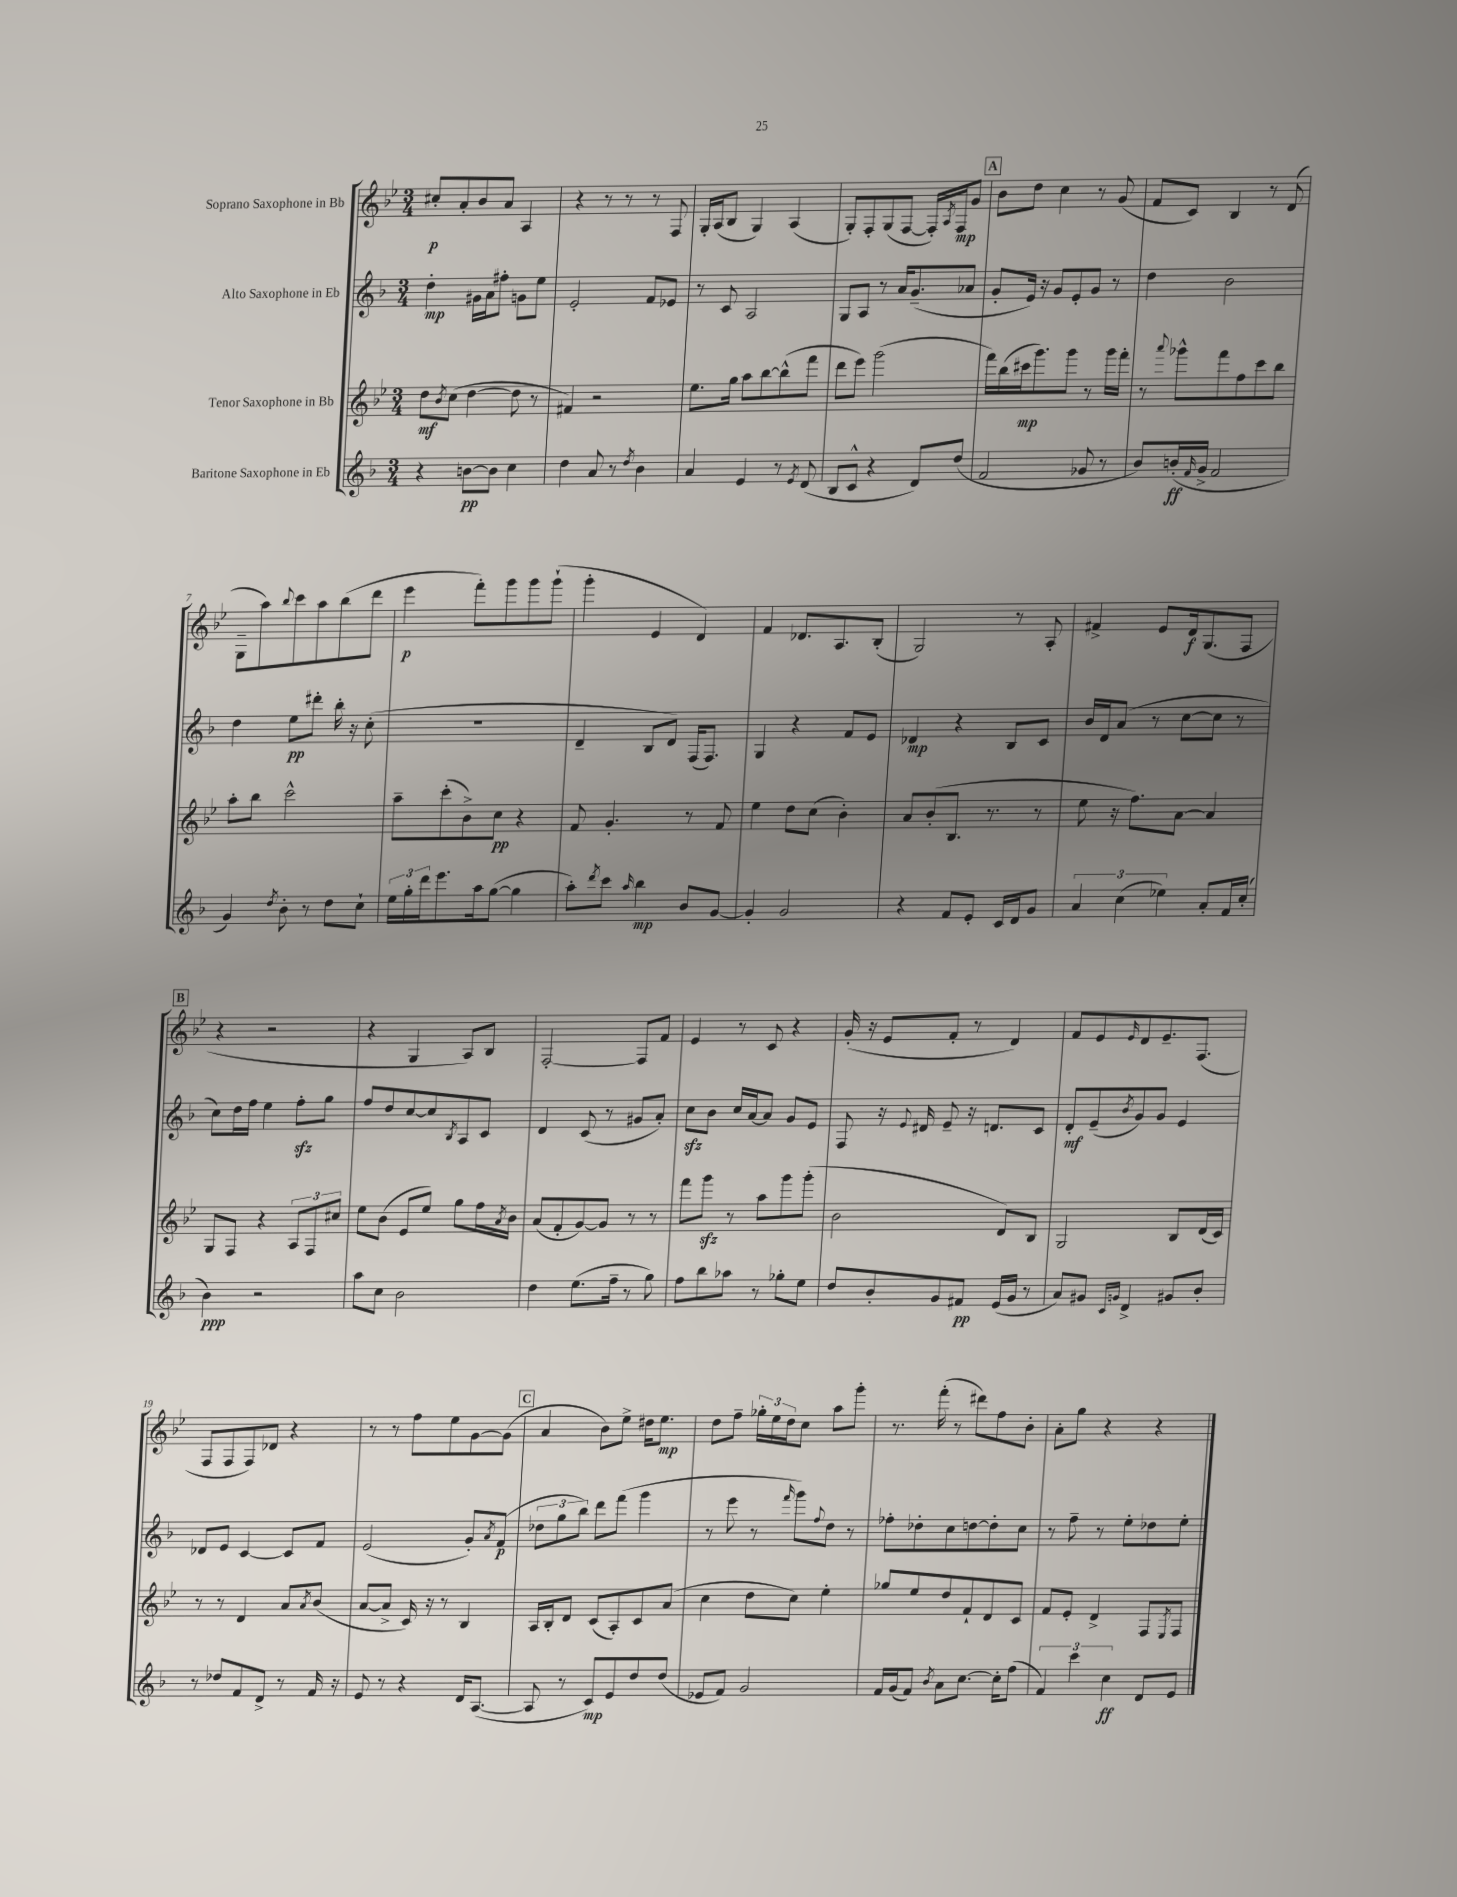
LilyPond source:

<<
\new StaffGroup <<
\new Staff = "s0" \with { instrumentName = "Soprano Saxophone in Bb" } {
    \clef treble \key bes \major \numericTimeSignature \time 3/4
    cis''8-.\p a'8-. bes'8 a'8 a4 |
    r4 r8 r8 r8 f8 |
    g16-. a16( bes8 g4) a4( |
    g8-.) f8-. g8( f8~ f16-.) \acciaccatura { a8 } f16\mp g'8 |
    \mark \markup { \box "A" } bes'8 d''8 c''4 r8 g'8( |
    f'8 c'8) bes4 r8 d'8( |
    g8-- a''8) \appoggiatura { bes''8 } c'''8 a''8 bes''8( d'''8 |
    ees'''4\p f'''8-.) g'''8 g'''8 g'''8-!( |
    g'''4-. ees'4 d'4) |
    f'4 des'8. a8. bes8-.( |
    g2) r8 a8-. |
    fis'4-> ees'8 d'16\f g8.( f8 |
    \mark \markup { \box "B" } r4 r2 |
    r4 g4 a8) bes8 |
    f2~-. f8 f'8 |
    ees'4 r8 c'8 r4 |
    g'16-.( r16 ees'8 f'8-. r8 d'4) |
    f'8 ees'8 \grace { ees'16 } d'8 ees'8.-- f8.( |
    f8 f8 f8) des'8 r4 |
    r8 r8 f''8 ees''8 g'8~ g'8( |
    \mark \markup { \box "C" } a'4 bes'8) ees''8-> dis''16 ees''8.\mp |
    d''8 f''8-- \tuplet 3/2 { ges''16-. ees''16 d''16 } c''8 a''8 g'''8-. |
    r8. f'''16-.( r8 dis'''8) f''8 bes'8-. |
    a'8-. g''8 r4 r4 \bar "|." |
}
\new Staff = "s1" \with { instrumentName = "Alto Saxophone in Eb" } {
    \clef treble \key f \major \numericTimeSignature \time 3/4
    d''4-.\mp gis'16 a'16 fis''8-. g'8 e''8 |
    e'2-. f'8 ees'8 |
    r8 c'8 a2 |
    g8 a8 r8 a'16 g'8.--( aes'8 |
    \mark \markup { \box "A" } g'8-. e'16) r16 g'8 e'8-. g'8 r8 |
    d''4 bes'2 |
    d''4 e''8\pp dis'''8-. bes''16-. r16 c''8-.( |
    R2. |
    d'4-- bes8 d'8) f16( f8.) |
    g4 r4 f'8 e'8 |
    des'4\mp r4 bes8 c'8 |
    bes'16 d'16 a'8( r8 c''8~ c''8 r8 |
    \mark \markup { \box "B" } c''8) d''16 f''16 e''4 f''8-.\sfz g''8 |
    f''8 d''8 c''8~ c''8 \acciaccatura { bes8 } a8 c'8 |
    d'4 c'8( r8 gis'8 a'8-.) |
    c''8\sfz bes'8 c''16 a'16~ a'8 g'8 e'8 |
    f8 r16 \appoggiatura { e'8 } dis'16 e'8-- r16 d'8. c'8 |
    d'8-.\mf e'8--( \acciaccatura { bes'8 } g'8) g'8 e'4 |
    des'8 e'8 c'4~ c'8 f'8 |
    e'2( g'8-.) \acciaccatura { a'8 } f'8\p( |
    \mark \markup { \box "C" } \tuplet 3/2 { des''8 g''8 bes''8) } d'''8 f'''8( g'''4 |
    r8 e'''8 r8 \grace { f'''16 } g'''8) \appoggiatura { f''8 } d''8 r8 |
    fes''8-. des''8-. c''8 d''8~ d''8-. c''8 |
    r8 f''8-- r8 e''8-. des''8 e''8-. \bar "|." |
}
\new Staff = "s2" \with { instrumentName = "Tenor Saxophone in Bb" } {
    \clef treble \key bes \major \numericTimeSignature \time 3/4
    d''8\mf \acciaccatura { bes'8 } c''8( d''4~ d''8 r8 |
    fis'4) r2 |
    ees''8. g''16 a''8 bes''8~ bes''8-^( f'''8 |
    d'''8 ees'''8) g'''2( |
    \mark \markup { \box "A" } f'''16) bes''16( cis'''16\mp g'''8.) g'''8 r8 g'''16 f'''16-. |
    r8 \appoggiatura { a'''8 } ges'''8-^ f'''8 f''8 c'''8 bes''8 |
    a''8-. bes''8 c'''2-^ |
    a''8-- c'''8-.( bes'8->) c''8\pp r4 |
    f'8 g'4.-. r8 f'8 |
    ees''4 d''8 c''8( bes'4-.) |
    a'8 bes'8-.( bes8. r8. r8 |
    ees''8 r16 f''8.) a'8~ a'4 |
    \mark \markup { \box "B" } g8 f8 r4 \tuplet 3/2 { a8 f8 cis''8 } |
    ees''8 bes'8( ees'8 ees''8) g''8 f''16 \acciaccatura { a'8 } bes'16 |
    a'8( f'8-. g'8~) g'8 r8 r8 |
    f'''8 g'''8\sfz r8 a''8 g'''8 g'''8-.( |
    bes'2 d'8) bes8 |
    g2 bes8 d'16( c'16) |
    r8 r8 d'4 a'8 \acciaccatura { a'8 } bes'8( |
    a'8~ a'8-> c'16) r16 r8 bes4 |
    \mark \markup { \box "C" } a16 bes16-. d'8 c'8( a8-.) c'8 a'8( |
    c''4 d''8 c''8) ees''4-. |
    ges''8 ees''8 d''8 f'8-! d'8 c'8 |
    f'8 ees'8-. d'4-> f8 \acciaccatura { ees8 } f8 \bar "|." |
}
\new Staff = "s3" \with { instrumentName = "Baritone Saxophone in Eb" } {
    \clef treble \key f \major \numericTimeSignature \time 3/4
    r4 b'8~\pp b'8 c''4 |
    d''4 a'8 r8 \acciaccatura { d''8 } bes'4 |
    a'4 e'4 r8 \acciaccatura { e'8 } d'8( |
    bes8 c'8-^ r4 d'8) d''8( |
    \mark \markup { \box "A" } f'2 ges'8 r8 |
    bes'8) b'16-.\ff( \grace { f'16 } g'16-> f'2 |
    g'4) \acciaccatura { d''8 } bes'8-. r8 d''8 c''8-! |
    \tuplet 3/2 { e''16 g''16-. d'''16 } e'''8. a''16 g''8~( g''4 |
    a''8-.) \acciaccatura { d'''8 } c'''8 \grace { a''16 } bes''4\mp bes'8 g'8~ |
    g'4-. g'2 |
    r4 f'8 e'8-. c'16 d'16 g'8 |
    \tuplet 3/2 { a'4 c''4( ees''4) } a'8-. f'16 c''16-.( |
    \mark \markup { \box "B" } bes'4\ppp) r2 |
    a''8 c''8 bes'2 |
    d''4 e''8.( f''16-- r8 g''8) |
    f''8 bes''8 aes''8 r8 ges''8-. e''8 |
    d''8 bes'8-. g'8 fis'8\pp e'16( g'16 r8 |
    a'8) gis'8 \grace { c'16 g'16 } d'4-> gis'8 bes'8-. |
    r8 des''8 f'8 d'8-> r8 f'16 r16 |
    e'8 r8 r4 d'16 a8.~( |
    \mark \markup { \box "C" } a8 r8 c'8\mp) e'8 d''8 d''8( |
    ees'8 f'8) g'2 |
    f'16 g'16( f'8) \acciaccatura { bes'8 } a'8 c''8.~ c''16-. f''8( |
    \tuplet 3/2 { f'4) c'''4 c''4\ff } d'8 e'8 \bar "|." |
}
>>
>>
